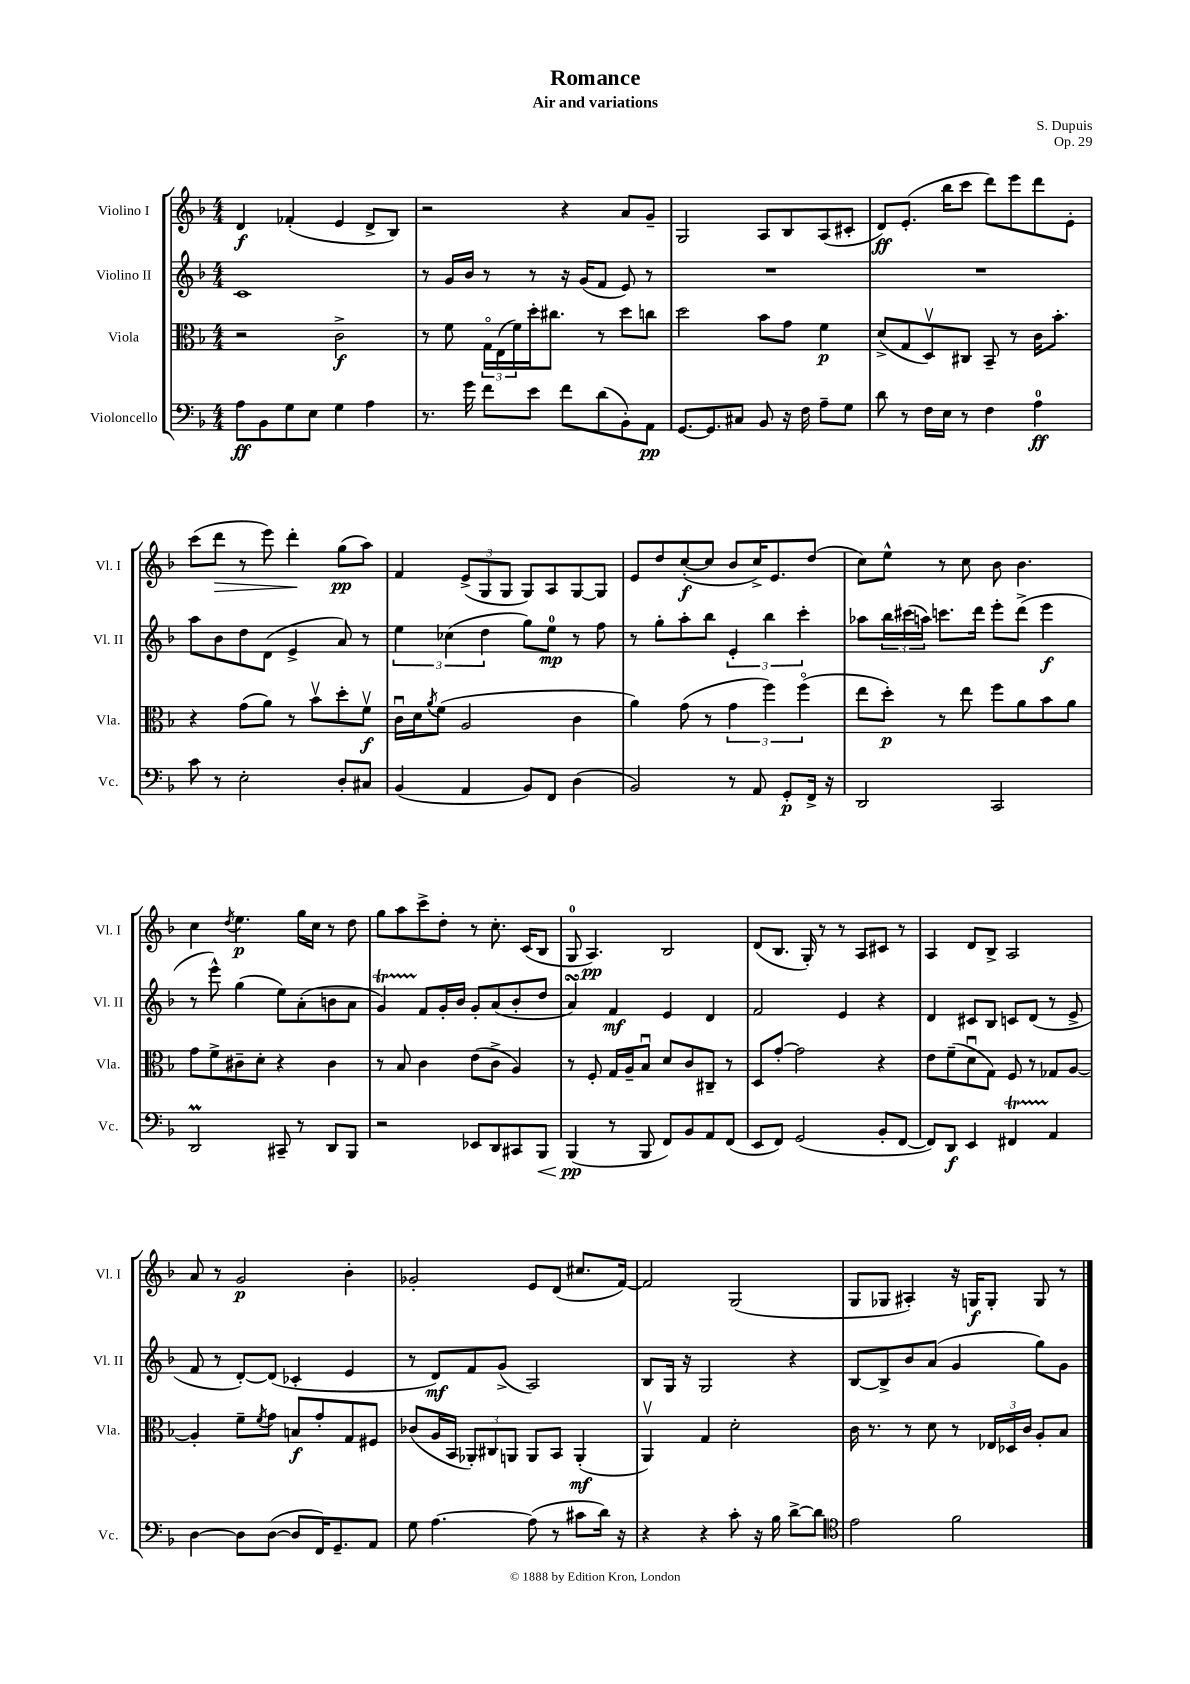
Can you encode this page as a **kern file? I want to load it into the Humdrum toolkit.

**kern	**kern	**kern	**kern
*staff4	*staff3	*staff2	*staff1
*clefF4	*clefC3	*clefG2	*clefG2
*k[b-]	*k[b-]	*k[b-]	*k[b-]
*M4/4	*M4/4	*M4/4	*M4/4
8A\L	2r	1c	4d/
8BB-\	.	.	.
8G\	.	.	(4f-'/
8E\J	.	.	.
4G\	2c^\	.	4e/
4A\	.	.	8d^/L
.	.	.	8B-/J)
=	=	=	=
8.r	8r	8r	2r
.	8f\	16g/LL	.
16g\	.	16b-/JJ	.
8f\L	24Go\LL	8r	.
.	(24E\	.	.
.	24f\)	.	.
8e\J	16dd'\J	8r	.
.	8.cc#\J	.	.
8f\L	.	16r	4r
.	.	(16g/LK	.
(8d\	8r	8f/J	.
8BB-'\)	8dd\L	8e/)	8a/L
8AA\J	8cc\J	8r	8g~/J
=	=	=	=
[8.GG/L	2dd\	1r	2G/
8.GG/]	.	.	.
8C#/J	.	.	.
8BB-/	8b-\L	.	8A/L
16r	8g\J	.	8B-/
16F\	.	.	.
8A~\L	4f\	.	(8A/
8G\J	.	.	8c#'/J
=	=	=	=
8d\	(8d^/L	1r	8d/L)
8r	8G/	.	(8.e'/J
16F\LL	8Dv/)	.	.
16E\JJ	.	.	16bb-\LK
8r	8C#/J	.	8ccc\J
4F\	8BB-~/	.	8ddd\L)
.	8r	.	8eee\
4A\	16c\LK	.	8ddd\
.	8.b-'\J	.	.
.	.	.	8e'\J
=	=	=	=
8c\	4r	8aa\L	(8ccc\L
8r	.	8b-\	8ddd\J
2E'\	(8g\L	8dd\	8r
.	8a\J)	(8d\J	8eee\)
.	8r	4e^/	4ddd'\
.	8b-v\L	.	.
8D'/L	8dd'\	8a/)	(8gg\L
8C#/J	8fv\J	8r	8aa\J)
=	=	=	=
(4BB-/	16cu\LL	6ee\	4f/
.	16d\J	.	.
.	8qa/	.	.
.	(8f\J	.	.
.	.	(6cc-\	.
4AA/	2A/	.	(12e^/L
.	.	6dd\	12G/
.	.	.	12G/J
8BB-/L)	.	8gg\L)	8G/L)
8FF/J	.	8ee\J	8A/
(4D\	4c\	8r	[8G/
.	.	8ff\	8G/]J
=	=	=	=
2BB-/)	4a\)	8r	8e/L
.	.	8gg'\L	8dd/
.	(8g\	8aa'\	([8cc'/
.	8r	8bb-\J	8cc/]J
8r	6g\	6e'/	8b-/L
8AA/	.	.	16cc^/K)
.	6ff\)	6bb-\	.
.	.	.	8.e/
8GG'/L	.	.	.
.	(6ffo\	6ccc'\	.
16FF^/Jk	.	.	(8dd/J
16r	.	.	.
=	=	=	=
2DD/	8ee\L	8aa-\L	8cc\L)
.	8dd'\J)	24bb-\L	8ee^^\J
.	.	(24ccc#\	.
.	.	24aa\JJ)	.
.	8r	8.ccc\L	8r
.	8ee\	.	8cc\
.	.	16ddd\Jk	.
2CC/	8ff\L	8eee'\L	8b-\
.	8a\	(8ddd^\J	4.b-\
.	8b-\	4eee\	.
.	8a\J	.	.
=	=	=	=
2DD/	8g\L	8r	4cc\
.	8f^\	8eee^^\)	.
.	.	.	8qdd/
.	8c#~\	(4gg\	4.ee\
.	8d'\J	.	.
8CC#~/	4r	8ee\L)	.
8r	.	(8a'\	16gg\LL
.	.	.	16cc\JJ
8DD/L	4c#\	8b\	8r
8BBB-/J	.	8a\J	8dd\
=	=	=	=
2r	8r	4g/)	8gg\L
.	8B-/	.	8aa\
.	4c\	8f/L	8ccc^\
.	.	16g'/L	8dd'\J
.	.	16b-/JJ	.
8EE-/L	(8e\L	8g'/L	8r
8DD/	8c^\J	(8a/	8.cc'\
8CC#/	4A/)	8b-'/	.
.	.	.	(16c/LK
8BBB-/J	.	8dd/J	8B-/J
=	=	=	=
(4BBB-/	8r	4a/)	8G/
.	8F'/	.	4.A/)
8r	16G/LL	4f/	.
.	16A~/J	.	.
8BBB-/	8B-u/J	.	.
8FF/L)	8d/L	4e/	2B-/
8BB-/	8c/	.	.
8AA/	8C#~/J	4d/	.
(8FF/J	8r	.	.
=	=	=	=
8EE/L	8D/L	2f/	(8d/L
8FF/J)	[8g'/J	.	8.B-/J
(2GG/	2g\]	.	.
.	.	.	16G'/)
.	.	.	8r
.	.	4e/	8r
.	.	.	8A/L
8BB-'/L	4r	4r	8c#/J
[8FF/J	.	.	8r
=	=	=	=
8FF/]L)	8e\L	4d/	4A/
8DD/J	(8f~\	.	.
4EE/	8du\	8c#/L	8d/L
.	8G\J)	8B-/J	8B-^/J
4FF#/	8F/	8c/L	2A/
.	8r	(8d/J	.
4AA/	8G-/L	8r	.
.	[8A/J	8e^/	.
=	=	=	=
[4D\	4A'/]	8f/	8a/
.	.	8r	8r
8D\]L	8f~\L	[8d'/L)	2g/
.	8qf/	.	.
([8D\J	8g\J	(8d/]J	.
8D/]L	8B/L	4c-'/	.
16FF/K)	8g'/	.	.
8.GG~/	.	.	.
.	8G/	4e/	4b-'\
8AA/J	8F#/J	.	.
=	=	=	=
8G\	(8c-/L	8r	2g-'/
[4.A\	16A/L	8d/L)	.
.	16BB-/JJ	.	.
.	12AA-'/L)	8f/	.
.	12C#/	.	.
.	.	(8g^/J	.
.	12AA/J	.	.
(8A\]	8AA/L	2A/)	8e/L
8r	8BB-/J	.	(8d/J
8c#\L	(4AA'/	.	8.cc#/L
16d\Jk)	.	.	.
16r	.	.	[16f/Jk)
=	=	=	=
4r	4AAv/)	8B-/L	2f/]
.	.	16G/Jk	.
.	.	16r	.
4r	4G/	2G/	.
8c'\	2d'\	.	(2G/
16r	.	.	.
16B-\	.	.	.
[8d^\L	.	4r	.
8d\]J	.	.	.
=	=	=	=
*clefC4	*	*	*
2e\	16c\	[8B-/L	8G/L
.	8.r	.	.
.	.	8B-^/]	8G-/J
.	8r	8b-/	4A#'/)
.	8d\	(8a/J	.
2f\	8r	4g/	16r
.	.	.	16G/LK
.	24E-/LL	.	8G'/J
.	24D-/	.	.
.	24c/JJ	.	.
.	8A'/L	8gg\L)	8G/
.	8B-/J	8g\J	8r
==	==	==	==
*-	*-	*-	*-
